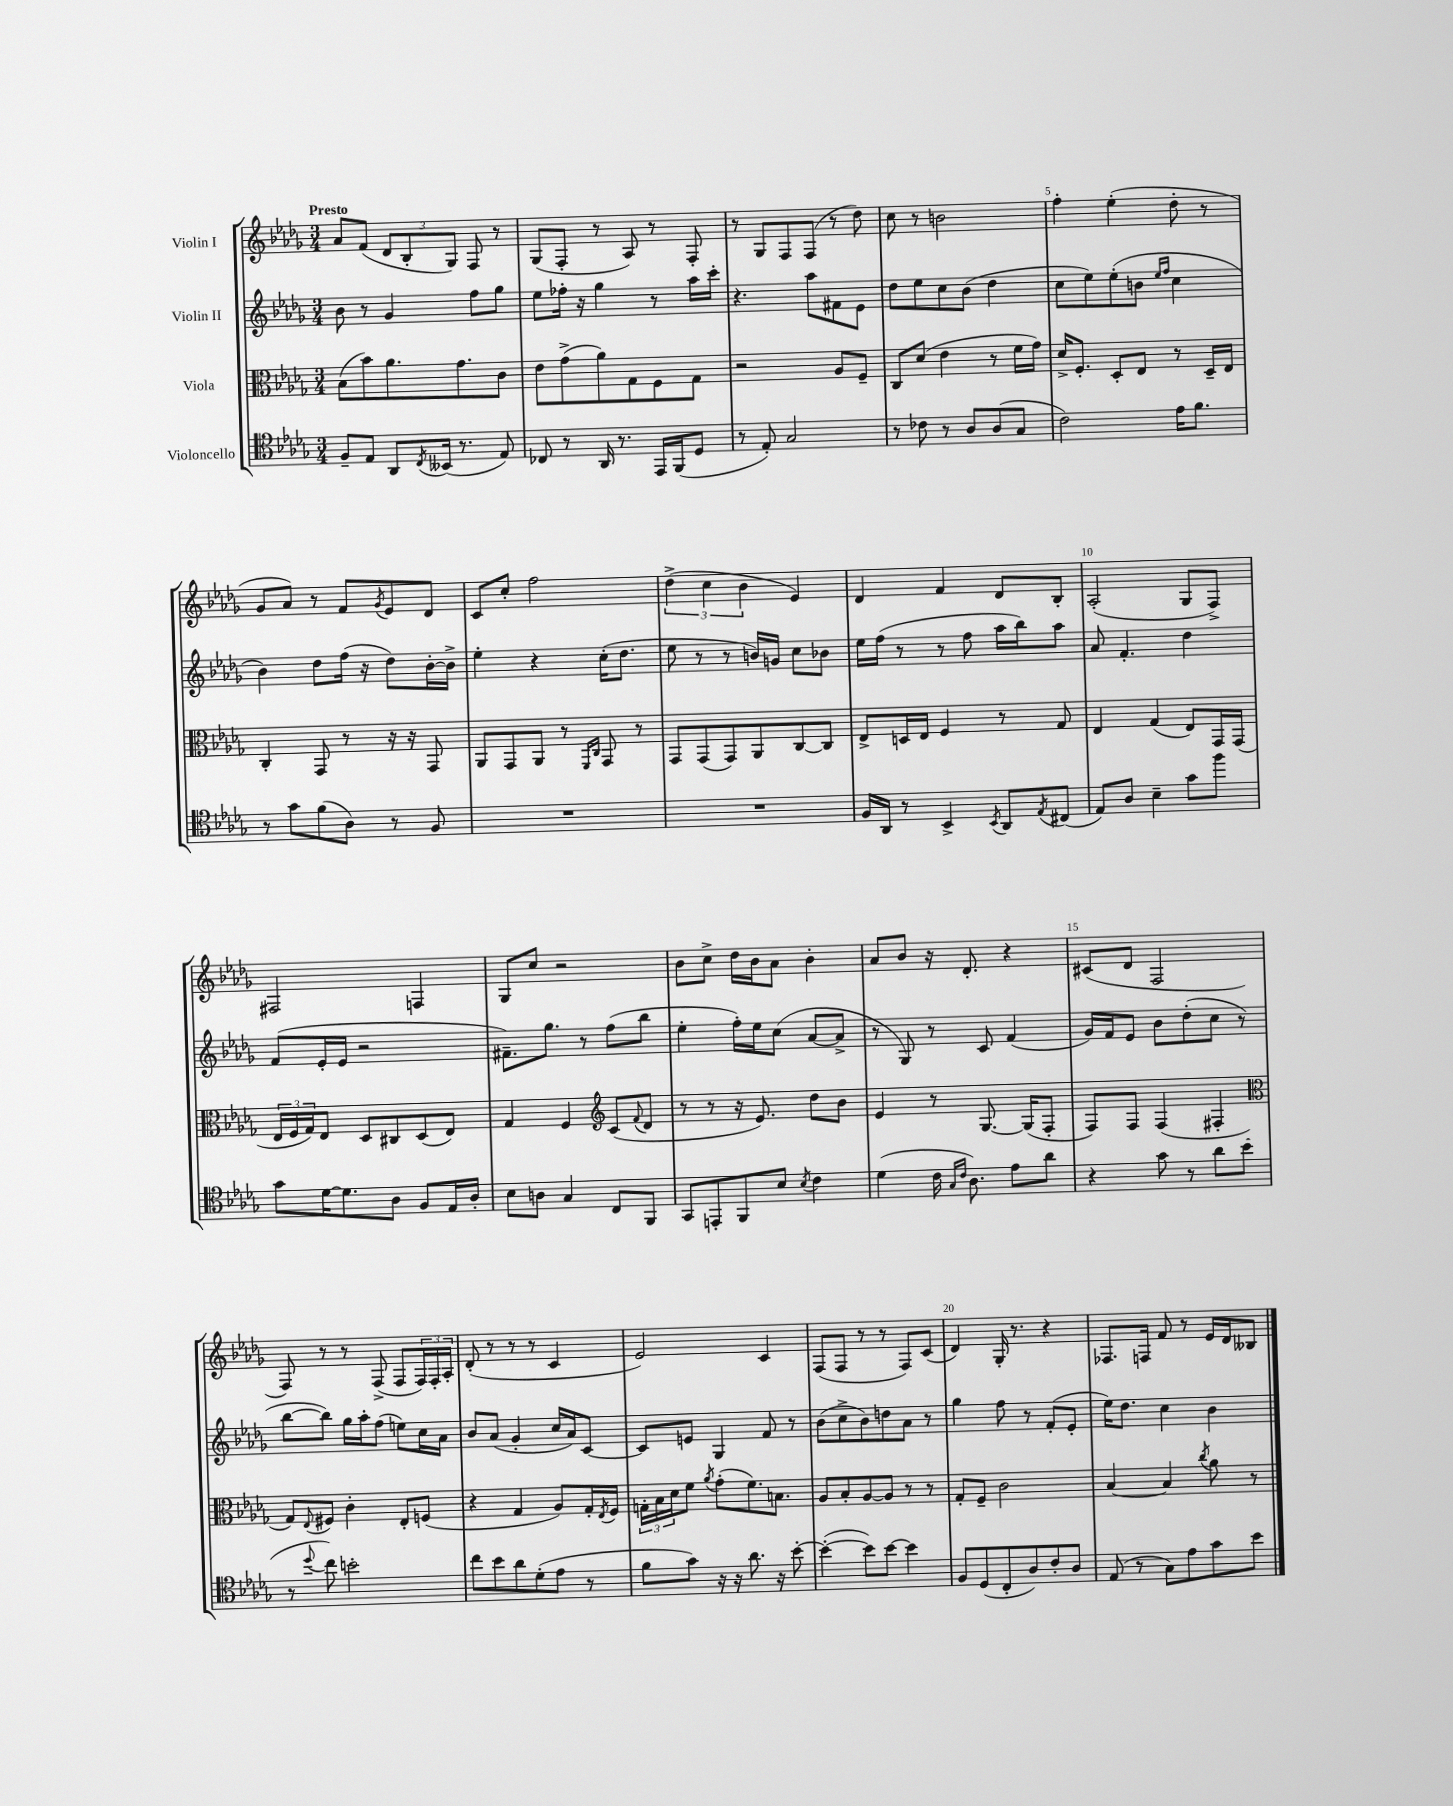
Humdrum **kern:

**kern	**kern	**kern	**kern
*staff4	*staff3	*staff2	*staff1
*clefC4	*clefC3	*clefG2	*clefG2
*k[b-e-a-d-g-]	*k[b-e-a-d-g-]	*k[b-e-a-d-g-]	*k[b-e-a-d-g-]
*M3/4	*M3/4	*M3/4	*M3/4
8F~	(8B-	8b-	8a-
8E-	8b-)	8r	(8f
8AA-	8.a-	4g-	12d-
.	.	.	12B-'
8qC	.	.	.
(16BB--	.	.	.
.	.	.	12G-)
8.r	8.g-	.	.
.	.	8ff	8F
8E-)	8c	8gg-	8r
=	=	=	=
8C-	8e-	8ee-	(8G-
8r	(8g-^	16ff-'	8F'
.	.	16r	.
16AA-	8a-)	4gg-	8r
8.r	.	.	.
.	8G-	.	8A-)
16EE-	8F	8r	8r
(16FF	.	.	.
8D-	8G-	16aa-	8F'
.	.	16ccc'	.
=	=	=	=
8r	2r	4.r	8r
8E-')	.	.	8G-
2G-	.	.	8F
.	.	8aa-	(8F
.	8A-	8f#	8r
.	8F~	8e-	8dd-)
=	=	=	=
8r	8C	8dd-	8cc
8c-	(8d-	8ee-	8r
8r	4e-	8cc	2b
8A-	.	(8b-	.
(8A-	8r	4dd-	.
8G-	16f	.	.
.	16g-)	.	.
=	=	=	=
2c)	16d-^	8cc	4ff'
.	8.F'	.	.
.	.	8ee-)	.
.	8D-'	(8ee-'	(4ee-'
.	8E-	8b	.
.	.	16qqee-	.
.	.	16qqff	.
16e-	8r	4cc	8dd-'
8.f	.	.	.
.	16D-~	.	8r
.	16E-	.	.
=	=	=	=
8r	4C'	4b-)	8g-
8g-	.	.	8a-)
(8f	8GG-	8dd-	8r
8A-)	8r	(16ff	8f
.	.	16r	.
.	.	.	8qg-
8r	16r	8dd-)	8e-
.	16r	.	.
8F	8GG-	[16b-'	8d-
.	.	16b-^]	.
=	=	=	=
2.r	8AA-	4ee-'	8c
.	8GG-	.	8cc'
.	8AA-	4r	2ff
.	8r	.	.
.	16qqFF	.	.
.	16qqC	.	.
.	8GG-	(16cc'	.
.	.	8.dd-	.
.	8r	.	.
=	=	=	=
2.r	8GG-	8ee-	(6dd-^
.	(8GG-	8r	.
.	.	.	6cc
.	8GG-)	8r	.
.	.	.	6b-
.	8AA-	16b)	.
.	.	16g	.
.	[8C	8cc	4e-)
.	8C]	8b-	.
=	=	=	=
16F	8E-^	16ee-	4d-
16AA-	.	(16ff	.
8r	16D	8r	.
.	16E-	.	.
4BB-^	4F	8r	4f
.	.	8ff	.
8qBB-	.	.	.
8AA-	8r	16aa-	8d-
.	.	16bb-)	.
8qE-	.	.	.
(8C#	8G-	8aa-	8B-'
=	=	=	=
8E-)	4E-	8a-	(2A-'
8A-	.	4.f'	.
4B-~	(4G-	.	.
8g-	8E-)	4dd-	8G-
8ff	16GG-	.	8F^)
.	(16GG-	.	.
=	=	=	=
8g-	24E-	(8f	2F#
.	24F	.	.
.	24G-)	.	.
[16d-	8E-	16e-'	.
8.d-]	.	16e-	.
.	8D-	2r	.
8A-	8C#	.	.
8F	(8D-	.	4F
16E-	8E-)	.	.
16A-'	.	.	.
=	=	=	=
8B-	4G-	8.f#~)	8G-
8A	.	.	8cc
.	.	8.gg-	.
4G-	4F	.	2r
.	.	8r	.
*	*clefG2	*	*
8C	(8c	(8ff	.
.	8qqf	.	.
8FF	8d-	8bb-	.
=	=	=	=
8GG-	8r	4ee-'	8b-
8EE'	8r	.	8cc^
8FF	16r	16ff')	16dd-
.	8.e-)	16ee-	16b-
8B-	.	(8cc	8a-
8qB-	.	.	.
4c	8dd-	[8a-	4b-'
.	8b-	8a-^]	.
=	=	=	=
(4d-	4e-	8r	8a-
.	.	8G-)	8b-
16c	8r	8r	16r
16qqG-	.	.	.
16qqc	.	.	.
8.A-)	.	.	8.d-'
.	[8.G-	8c	.
8e-	.	(4f	4r
.	(16G-]	.	.
8a-	8F'	.	.
=	=	=	=
4r	8F)	16g-)	(8c#
.	.	16f	.
.	8F	8e-	8d-
8g-	(4F	8b-	2F
8r	.	(8dd-'	.
8a-	4F#'	8cc	.
(8b-	.	8r	.
=	=	=	=
*	*clefC3	*	*
8r	8G-)	[8bb-	8F)
8qqdd-	8qqE-	.	.
8cc)	8F#	8bb-])	8r
2b'	4c'	16gg-	8r
.	.	16aa-'	.
.	.	(8ff	(8F^
.	8E-'	8ee)	8F
.	(8F	16cc	24F)
.	.	.	24F'
.	.	16a-	.
.	.	.	24A-'
=	=	=	=
8cc	4r	8b-	(8d-'
8b-	.	(8a-	8r
8a-	4G-	4g-'	8r
(8d-'	.	.	8r
8e-	8A-)	16cc	4c
.	.	16a-)	.
8r	16G-'	[8c	.
.	8qE-	.	.
.	16F	.	.
=	=	=	=
8f	24G'	8c]	2e-)
.	24B-	.	.
.	24d-	.	.
8g-)	8f	8e	.
.	8qa-	.	.
16r	(8g-'	4G-	.
16r	.	.	.
8.a-	8.f)	.	.
.	.	8f	4c
16r	8.B	.	.
[8b-'	.	8r	.
=	=	=	=
(4b-'_	8A-	(8b-	(8F
.	8B-'	8cc^	8F
8b-])	[8A-	8b-)	8r
[8b-	8A-]	8dd	8r
4b-]	8r	8a-	8F)
.	8r	8r	(8c
=	=	=	=
8F	8G-'	4gg-	4d-)
(8D-	8F~	.	.
8C'	2c	8ff	16G-'
.	.	.	8.r
8A-)	.	8r	.
8c'	.	(8f'	4r
8A-	.	8e-'	.
=	=	=	=
(8E-	[4B-	16ee-)	8.F-
.	.	8.dd-	.
8r	.	.	.
.	.	.	16F
8G-)	4B-]	4cc	8f
8e-	.	.	8r
.	8qcc	.	.
8g-	8a-	4b-	16e-
.	.	.	16d-
8b-	8r	.	8B--
==	==	==	==
*-	*-	*-	*-
